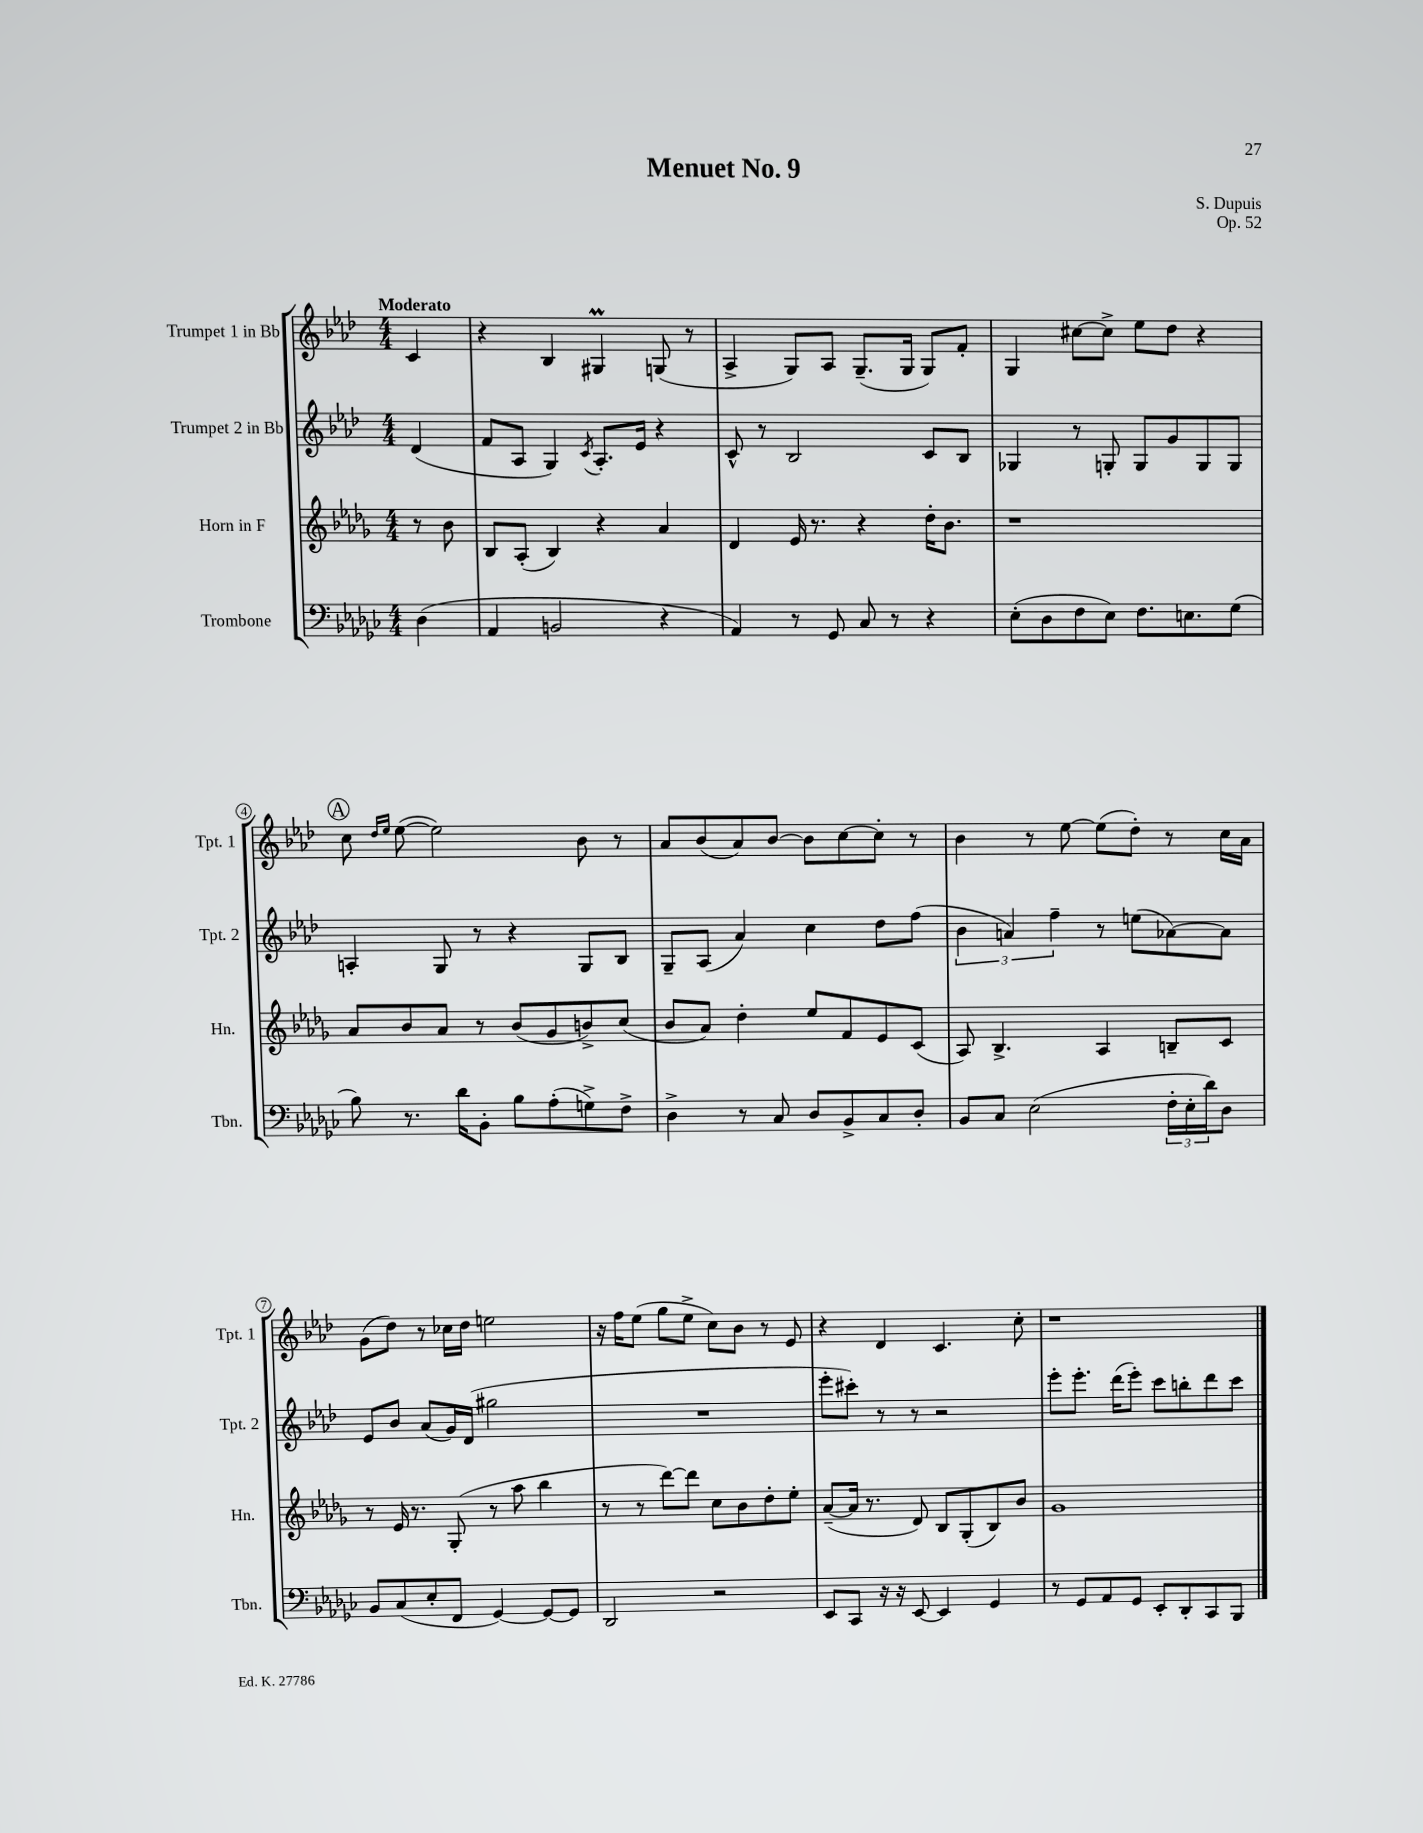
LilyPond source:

\header { title = "Menuet No. 9" composer = "S. Dupuis" opus = "Op. 52" }
<<
\new StaffGroup <<
\new Staff = "s0" \with { instrumentName = "Trumpet 1 in Bb" shortInstrumentName = "Tpt. 1" } {
    \clef treble \key aes \major \numericTimeSignature \time 4/4 \partial 4 \tempo "Moderato"
    c'4 |
    r4 bes4 gis4\prall g8( r8 |
    aes4-> g8) aes8 g8.--( g16 g8) f'8-. |
    g4 cis''8~ cis''8-> ees''8 des''8 r4 |
    \mark \markup { \circle "A" } c''8 \grace { des''16 ees''16 } ees''8~( ees''2) bes'8 r8 |
    aes'8 bes'8( aes'8) bes'8~ bes'8 c''8~ c''8-. r8 |
    bes'4 r8 ees''8~ ees''8( des''8-.) r8 c''16 aes'16 |
    g'8( des''8) r8 ces''16 des''16 e''2 |
    r16 f''16 ees''8( g''8 ees''8-> c''8) bes'8 r8 ees'8 |
    r4 des'4 c'4. c''8-. |
    r1 \bar "|." |
}
\new Staff = "s1" \with { instrumentName = "Trumpet 2 in Bb" shortInstrumentName = "Tpt. 2" } {
    \clef treble \key aes \major \numericTimeSignature \time 4/4 \partial 4
    des'4( |
    f'8 aes8 g4) \acciaccatura { c'8 } aes8.-. ees'16 r4 |
    c'8-^ r8 bes2 c'8 bes8 |
    ges4 r8 g8-. g8 g'8 g8 g8 |
    \mark \markup { \circle "A" } a4-. g8 r8 r4 g8 bes8 |
    g8-- aes8( aes'4) c''4 des''8 f''8( |
    \tuplet 3/2 { bes'4 a'4) f''4-- } r8 e''8( aes'8~) aes'8 |
    ees'8 bes'8 aes'8( g'16) des'16( gis''2 |
    R1 |
    ees'''8-. cis'''8-.) r8 r8 r2 |
    ees'''8-. ees'''8.-. des'''16( ees'''8-.) c'''8 b''8-. des'''8 c'''8 \bar "|." |
}
\new Staff = "s2" \with { instrumentName = "Horn in F" shortInstrumentName = "Hn." } {
    \clef treble \key des \major \numericTimeSignature \time 4/4 \partial 4
    r8 bes'8 |
    bes8 aes8-.( bes4) r4 aes'4 |
    des'4 ees'16 r8. r4 des''16-. bes'8. |
    r1 |
    \mark \markup { \circle "A" } aes'8 bes'8 aes'8 r8 bes'8( ges'8 b'8->) c''8( |
    bes'8 aes'8) des''4-. ees''8 f'8 ees'8 c'8( |
    aes8) bes4.-> aes4 b8-- c'8 |
    r8 ees'16 r8. ges8-.( r8 aes''8 bes''4 |
    r8 r8 des'''8~) des'''8 c''8 bes'8 des''8-. ees''8-. |
    aes'8~--( aes'16 r8. des'8) bes8 ges8-.( bes8) bes'8 |
    ges'1 \bar "|." |
}
\new Staff = "s3" \with { instrumentName = "Trombone" shortInstrumentName = "Tbn." } {
    \clef bass \key ges \major \numericTimeSignature \time 4/4 \partial 4
    des4( |
    aes,4 b,2 r4 |
    aes,4) r8 ges,8 ces8 r8 r4 |
    ees8-.( des8 f8 ees8) f8. e8. ges8( |
    \mark \markup { \circle "A" } bes8) r8. des'16 bes,8-. bes8 aes8-.( g8->) f8-> |
    des4-> r8 ces8 des8 bes,8-> ces8 des8-. |
    bes,8 ces8 ees2( \tuplet 3/2 { f16-. ees16-. des'16) } des8 |
    bes,8 ces8( ees8-. f,8 ges,4~) ges,8~ ges,8 |
    des,2 r2 |
    ees,8 ces,8 r16 r16 ees,8~ ees,4 ges,4 |
    r8 ges,8 aes,8 ges,8 ees,8-. des,8-. ces,8 bes,,8 \bar "|." |
}
>>
>>
\layout { \context { \Score \override BarNumber.stencil = #(make-stencil-circler 0.1 0.3 ly:text-interface::print) } }
